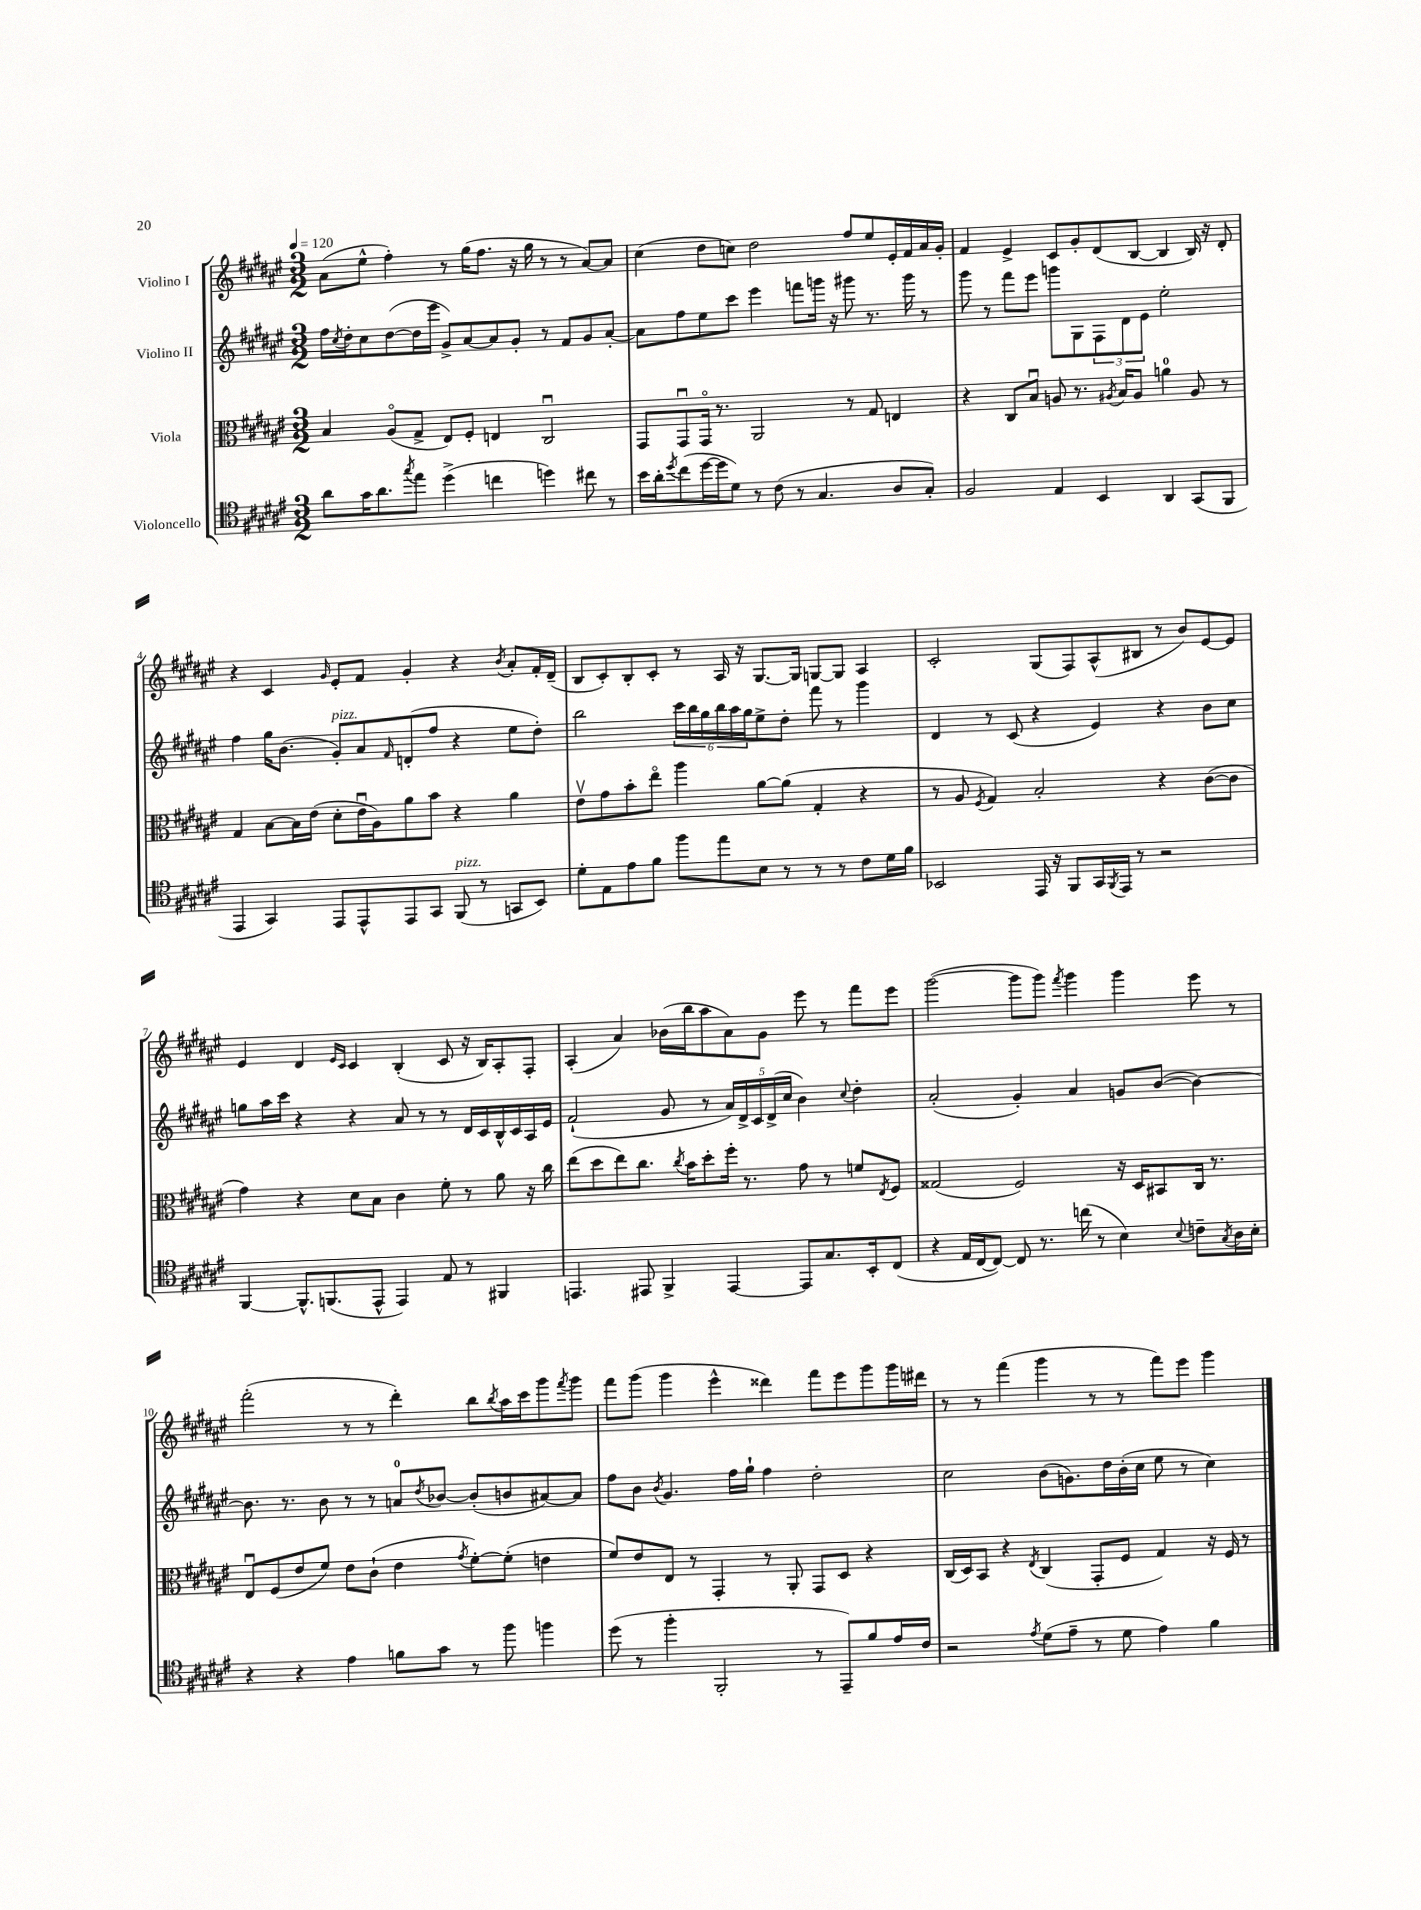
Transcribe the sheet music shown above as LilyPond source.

<<
\new StaffGroup <<
\new Staff = "s0" \with { instrumentName = "Violino I" } {
    \clef treble \key fis \major \numericTimeSignature \time 3/2 \tempo 4 = 120
    ais'8( eis''8-^ fis''4-.) r8 gis''16( fis''8. r16 gis''16 r8 r8 ais'8~) ais'8 |
    cis''4( dis''8 c''8) dis''2 fis''8 eis''8 eis'16-. fis'16 ais'16 gis'16-. |
    fis'4 eis'4-> cis'8 gis'8-. dis'8( b8~ b4 b16) r16 dis'8-. |
    r4 cis'4 \grace { gis'16 } eis'8-. fis'8 gis'4-. r4 \acciaccatura { b'8 } ais'8-. fis'16-. dis'16--( |
    b8 cis'8-.) b8-. cis'8-. r8 ais16 r16 gis8.~ gis16 g8~ g8 ais4 |
    cis'2-. gis8( fis8) ais8-^( bis8 r8 b'8) eis'8~ eis'8 |
    eis'4 dis'4 \grace { eis'16 cis'16 } cis'4 b4-.( cis'8 r16 b16) ais8-. fis8-. |
    ais4-.( ais'4) bes'16( b''16 ais''8 ais'8) gis'8 eis'''8 r8 fis'''8 eis'''8 |
    gis'''2~( gis'''8 gis'''8) \acciaccatura { fis'''8 } gis'''4 gis'''4 eis'''8 r8 |
    fis'''2-.( r8 r8 dis'''4-.) b''8 \acciaccatura { b''8 } ais''16 cis'''16 gis'''8 \acciaccatura { fis'''8 } gis'''8 |
    fis'''8 gis'''8( gis'''4 eis'''4-^ disis'''4) fis'''8 eis'''8 gis'''8 gis'''16 dis'''16 |
    r8 r8 fis'''4( gis'''4 r8 r8 fis'''8) eis'''8 gis'''4 \bar "|." |
}
\new Staff = "s1" \with { instrumentName = "Violino II" } {
    \clef treble \key fis \major \numericTimeSignature \time 3/2
    fis''16 \acciaccatura { cis''8 } dis''16-. cis''8 dis''8~( dis''16 eis'''16 gis'8->) ais'8~ ais'8 gis'8-. r8 fis'8 gis'8 ais'8~-. |
    ais'8 fis''8 eis''8 cis'''8 eis'''4 f'''8 g'''16 r16 gis'''8 r8. gis'''16 r8 |
    gis'''8 r8 fis'''8 eis'''8 g'''8 gis8 \tuplet 3/2 { fis8 dis'8 eis'8 } eis''2-. |
    fis''4 gis''16 b'8.( gis'8-.^\markup { \italic "pizz." }) ais'8 \grace { fis'16 } d'8-.( fis''8 r4 eis''8 dis''8-.) |
    b''2 \tuplet 6/4 { cis'''16 b''16 gis''16 b''16 ais''16 gis''16 } eis''8-> dis''8-. fis'''8 r8 gis'''4 |
    dis'4 r8 cis'8( r4 eis'4) r4 b'8 cis''8 |
    g''8 ais''16 cis'''16 r4 r4 ais'8 r8 r8 dis'16 cis'16 b16-^ cis'16 ais16 eis'16 |
    fis'2-!( gis'8 r8 \tuplet 5/4 { ais'16) dis'16-> cis'16 dis'16->( cis''16 } b'4) \appoggiatura { cis''8 } dis''4-. |
    ais'2-.( gis'4-.) ais'4 g'8 b'8~( b'4~) |
    b'8. r8. b'8 r8 r8 a'8-0 \acciaccatura { dis''8 } bes'8~ bes'8-.( b'8 ais'8~) ais'8 |
    fis''8 b'8 \acciaccatura { b'8 } gis'4. fis''16 gis''16-! fis''4 dis''2-. |
    cis''2 b'8( g'8.) dis''16 b'16-.( cis''16 eis''8 r8 cis''4) \bar "|." |
}
\new Staff = "s2" \with { instrumentName = "Viola" } {
    \clef alto \key fis \major \numericTimeSignature \time 3/2
    b4 ais8\flageolet( gis8-> eis8) fis8-. e4 cis2\downbow |
    gis,8 gis,8\downbow gis,16\flageolet r8. ais,2 r8 gis8 e4 |
    r4 cis8 b8\downbow a8 r8. \acciaccatura { ais8 } b16 ais8 a'4-0 ais8 r8 |
    gis4 b8~ b16 eis'16( dis'8-. eis'16\downbow ais16) ais'8 b'8 r4 ais'4 |
    eis'8\upbow gis'8 b'8-. eis''8\flageolet ais''4 ais'8~ ais'8( gis4-. r4 |
    r8 ais8 \acciaccatura { fis8 } gis4) b2-. r4 cis'8~( cis'8 |
    gis'4) r4 dis'8 b8 cis'4 fis'8-. r8 ais'8 r16 cis''16 |
    eis''8( dis''8 eis''8) cis''8. \acciaccatura { cis''8 } b'16 dis''8-. fis''16-. r8. gis'8 r8 f'8 \acciaccatura { eis8 } fis8 |
    gisis2( fis2) r16 dis16 bis,8 cis16 r8. |
    eis8\downbow fis8( eis'8 fis'8) eis'8 cis'8-!( eis'4 \acciaccatura { gis'8 } fis'8~-.) fis'8-.( e'4 |
    fis'8) eis'8 eis8 r8 gis,4-. r8 ais,8-. gis,8 dis8 r4 |
    cis16( dis16) b,8 r4 \acciaccatura { eis8 } cis4( gis,8-. fis8 gis4) r16 fis16 r8 \bar "|." |
}
\new Staff = "s3" \with { instrumentName = "Violoncello" } {
    \clef tenor \key fis \major \numericTimeSignature \time 3/2
    ais'8 gis'16 ais'8. \acciaccatura { gis''8 } eis''8 dis''4->( c''4 d''4) cis''8 r8 |
    b'16 ais'16-. \acciaccatura { dis''8 } cis''8( dis''16~ dis''16 dis'8) r8 cis'8( r8 gis4. ais8 gis8-.) |
    fis2 eis4 b,4 ais,4 gis,8( fis,8 |
    eis,4 gis,4) eis,8 eis,8-^ eis,8 gis,8 fis,8^\markup { \italic "pizz." }( r8 g,8 b,8) |
    dis'8-. eis8 eis'8 fis'8 fis''8 eis''8 b8 r8 r8 r8 cis'8 dis'16 fis'16 |
    bes,2 eis,16 r16 fis,8 gis,16 \acciaccatura { fis,8 } eis,16 r8 r2 |
    fis,4~ fis,8.-^ f,8.( eis,8-^ eis,4) eis8 r8 fis,4 |
    e,4. eis,8 fis,4-> eis,4~ eis,8 gis8. b,16-. cis8( |
    r4 eis16 cis16~ cis8~) cis8 r8. c''16( r8 b4) \appoggiatura { b8 } c'8-- \acciaccatura { gis8 } ais16 b16-. |
    r4 r4 eis'4 f'8 gis'8 r8 fis''8 f''4 |
    dis''8( r8 fis''4-. fis,2-. r8 eis,8--) fis'8 eis'16 cis'16 |
    r2 \acciaccatura { eis'8 } dis'8( eis'8-- r8 dis'8 eis'4) fis'4 \bar "|." |
}
>>
>>
